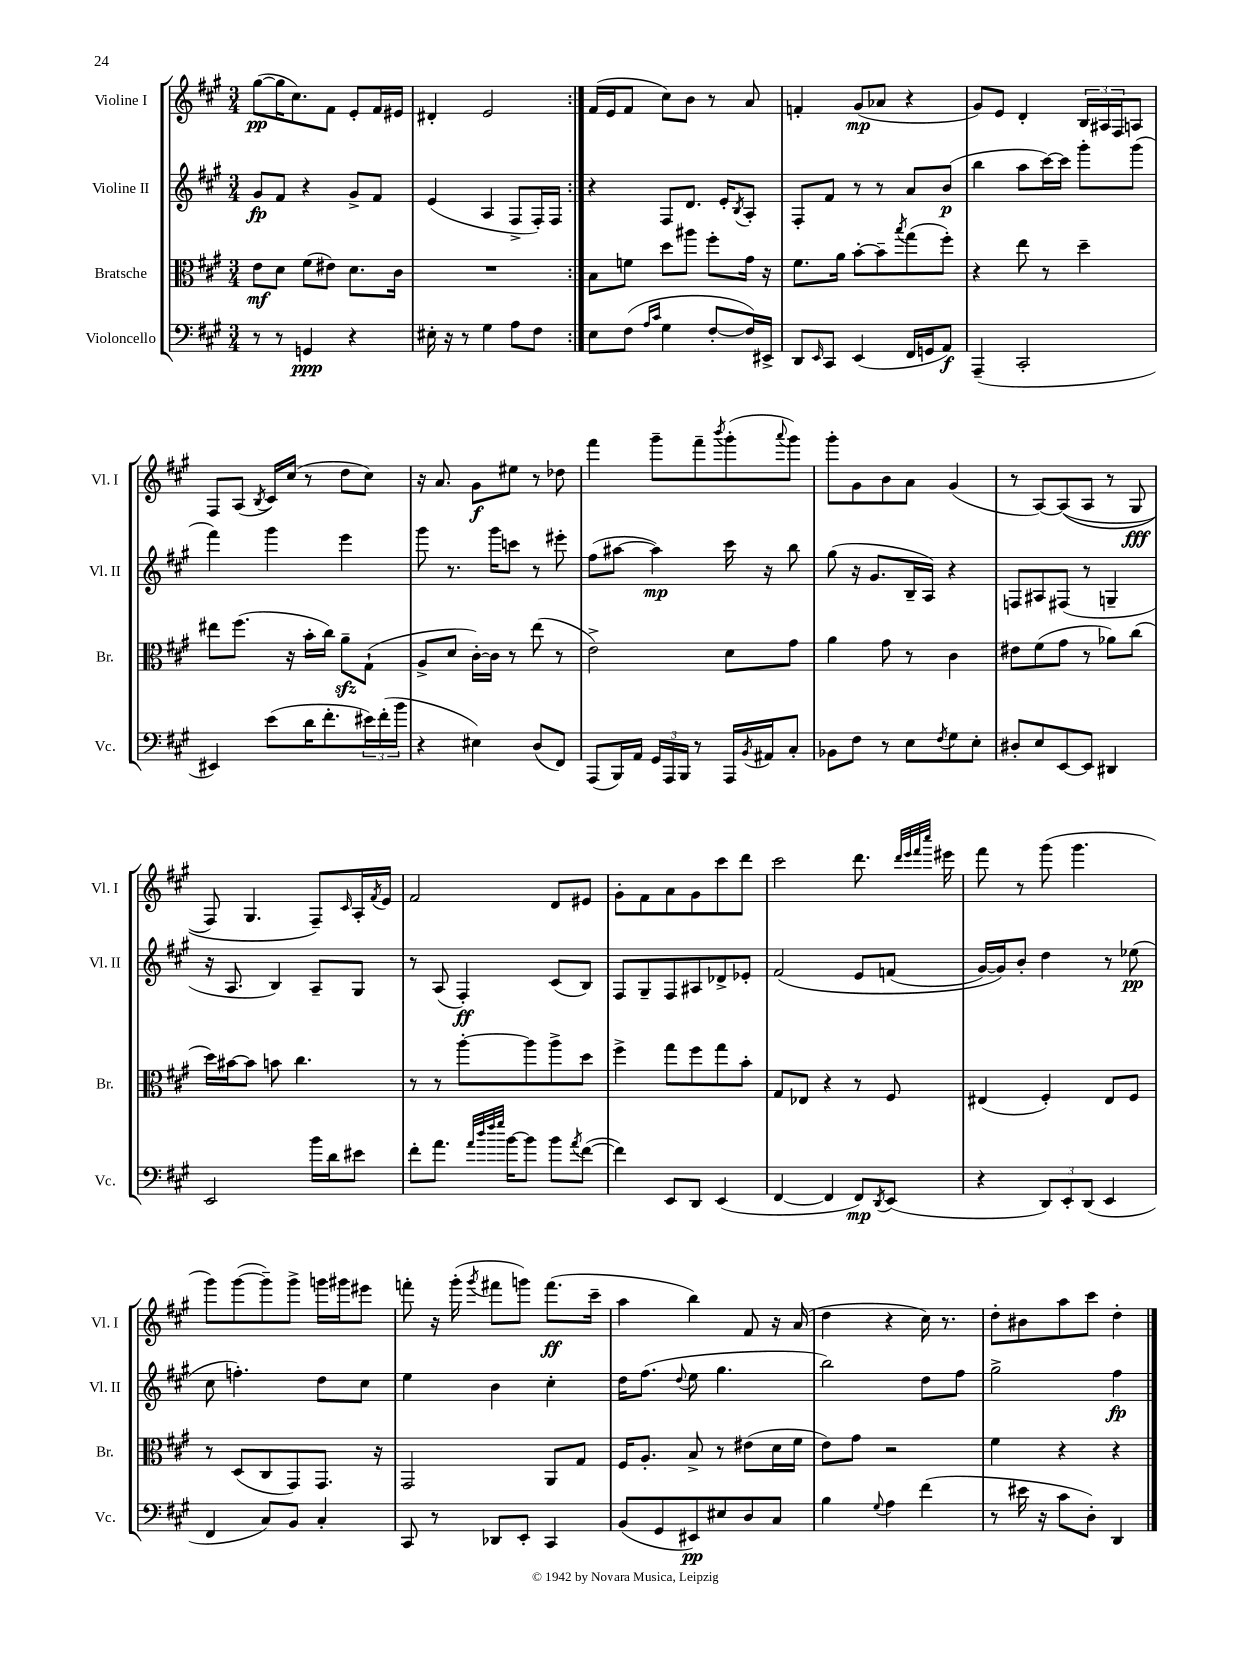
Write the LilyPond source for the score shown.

<<
\new StaffGroup <<
\new Staff = "s0" \with { instrumentName = "Violine I" shortInstrumentName = "Vl. I" } {
    \clef treble \key a \major \numericTimeSignature \time 3/4
    \repeat volta 2 { gis''8~\pp( gis''16 cis''8.) fis'8 e'8-. fis'16 eis'16 |
    dis'4-. e'2 | }
    fis'16( e'16 fis'8 cis''8) b'8 r8 a'8 |
    f'4-. gis'8\mp( aes'8 r4 |
    gis'8) e'8 d'4-. \tuplet 3/2 { b16 ais16 fis16 } a8 |
    fis8 a8( \acciaccatura { b8 } cis'16) cis''16( r8 d''8 cis''8) |
    r16 a'8. gis'8\f eis''8 r8 des''8 |
    fis'''4 gis'''8-- fis'''8-- \acciaccatura { b'''8 } gis'''8-.( \appoggiatura { a'''8 } gis'''8) |
    gis'''8-. gis'8 b'8 a'8 gis'4( |
    r8 a8~) a8(\( a8 r8 gis8\fff |
    fis8) gis4. fis8--\) \grace { cis'16 } a16-. \acciaccatura { fis'8 } e'16 |
    fis'2 d'8 eis'8 |
    gis'8-. fis'8 a'8 gis'8 cis'''8 d'''8 |
    cis'''2 d'''8. \grace { d'''32 e'''32 fis'''32 cis''''32 } eis'''16 |
    fis'''8 r8 gis'''8( gis'''4. |
    gis'''8) gis'''8~( gis'''8--) gis'''8-> g'''16 gis'''16 eis'''8 |
    f'''8-. r16 gis'''16-.( \acciaccatura { gis'''8 } fis'''8 g'''8) fis'''8.\ff( cis'''16-- |
    a''4 b''4) fis'8 r16 a'16( |
    d''4 r4 cis''16) r8. |
    d''8-. bis'8 a''8 cis'''8 d''4-. \bar "|." |
}
\new Staff = "s1" \with { instrumentName = "Violine II" shortInstrumentName = "Vl. II" } {
    \clef treble \key a \major \numericTimeSignature \time 3/4
    \repeat volta 2 { gis'8\fp fis'8 r4 gis'8-> fis'8 |
    e'4( a4 fis8-> fis16-.) fis16 | }
    r4 fis8 d'8. e'16-. \acciaccatura { b8 } a8-. |
    fis8-. fis'8 r8 r8 a'8 b'8\p( |
    b''4 a''8 cis'''16~) cis'''16 gis'''8-. gis'''8( |
    fis'''4) gis'''4 e'''4 |
    gis'''8 r8. gis'''16 c'''8 r8 eis'''8-. |
    fis''8( ais''8~ ais''4\mp) cis'''16 r16 b''8 |
    gis''8( r16 gis'8. b16-- a16) r4 |
    f8 ais8 fis8( r8 g4-- |
    r16 a8. b4) a8-- gis8 |
    r8 a8( fis4-.\ff) cis'8( b8) |
    fis8 gis8-- fis8 ais8 des'8-> ees'8-. |
    fis'2\( e'8 f'8( |
    gis'16~) gis'16\) b'8-. d''4 r8 ees''8\pp( |
    cis''8 f''4.-.) d''8 cis''8 |
    e''4 b'4 cis''4-. |
    d''16 fis''8.( \appoggiatura { d''8 } e''8 gis''4. |
    b''2) d''8 fis''8 |
    gis''2-> fis''4\fp \bar "|." |
}
\new Staff = "s2" \with { instrumentName = "Bratsche" shortInstrumentName = "Br." } {
    \clef alto \key a \major \numericTimeSignature \time 3/4
    \repeat volta 2 { e'8\mf d'8 fis'8( eis'8) d'8. cis'16 |
    R2. | }
    b8 f'8 d''8 ais''8 fis''8-. gis'16 r16 |
    fis'8. a'16 b'8~-. b'8-- \acciaccatura { b''8 } gis''8( fis''8-.) |
    r4 e''8 r8 d''4-- |
    eis''8 fis''8.( r16 b'16-. cis''16) a'8--\sfz gis8-!( |
    a8-> d'8 cis'16~-.) cis'16 r8 e''8( r8 |
    e'2->) d'8 gis'8 |
    a'4 gis'8 r8 cis'4 |
    eis'8 fis'8( gis'8 r8 aes'8) cis''8( |
    d''16) bis'16~ bis'8 b'8 cis''4. |
    r8 r8 a''8~-. a''8 a''8-> d''8 |
    fis''4-> gis''8 fis''8 gis''8 b'8-. |
    gis8 ees8 r4 r8 fis8 |
    eis4( fis4-.) eis8 fis8 |
    r8 d8( cis8 gis,8) gis,8. r16 |
    gis,2 a,8 gis8 |
    fis16 a8.-. b8-> r8 eis'8( d'16 fis'16 |
    e'8) gis'8 r2 |
    fis'4 r4 r4 \bar "|." |
}
\new Staff = "s3" \with { instrumentName = "Violoncello" shortInstrumentName = "Vc." } {
    \clef bass \key a \major \numericTimeSignature \time 3/4
    \repeat volta 2 { r8 r8 g,4\ppp r4 |
    eis16-. r16 r8 gis4 a8 fis8 | }
    e8 fis8( \grace { a16 cis'16 } gis4 fis8~-. fis16) eis,16-> |
    d,8 \grace { e,16 } cis,8 e,4( fis,16 g,16 a,8\f) |
    a,,4--( cis,2-. |
    eis,4) e'8( d'16 fis'8.-. \tuplet 3/2 { eis'16) fis'16-.( b'16 } |
    r4 eis4) d8( fis,8) |
    a,,8( b,,16) a,16 \tuplet 3/2 { gis,16 a,,16 b,,16 } r8 a,,16 \acciaccatura { b,8 } ais,16 cis8-. |
    bes,8 fis8 r8 e8 \acciaccatura { fis8 } gis8 e8-. |
    dis8-. e8 e,8~ e,8 dis,4 |
    e,2 b'16 d'16 eis'8 |
    fis'8-. a'8. \grace { a'32 d''32 fis''32 gis''32 } b'16~ b'8 b'8 \acciaccatura { a'8 } fis'8~( |
    fis'4) e,8 d,8 e,4( |
    fis,4~ fis,4 fis,8\mp) \acciaccatura { d,8 } e,8( |
    r4 \tuplet 3/2 { d,8) e,8-. d,8( } e,4 |
    fis,4 cis8) b,8 cis4-. |
    cis,8 r8 des,8 e,8-. cis,4 |
    b,8( gis,8 eis,8\pp) eis8 d8 cis8 |
    b4 \appoggiatura { gis8 } a4 fis'4( |
    r8 eis'16 r16 cis'8 d8-.) d,4 \bar "|." |
}
>>
>>
\layout { \context { \Score \remove "Bar_number_engraver" } }
